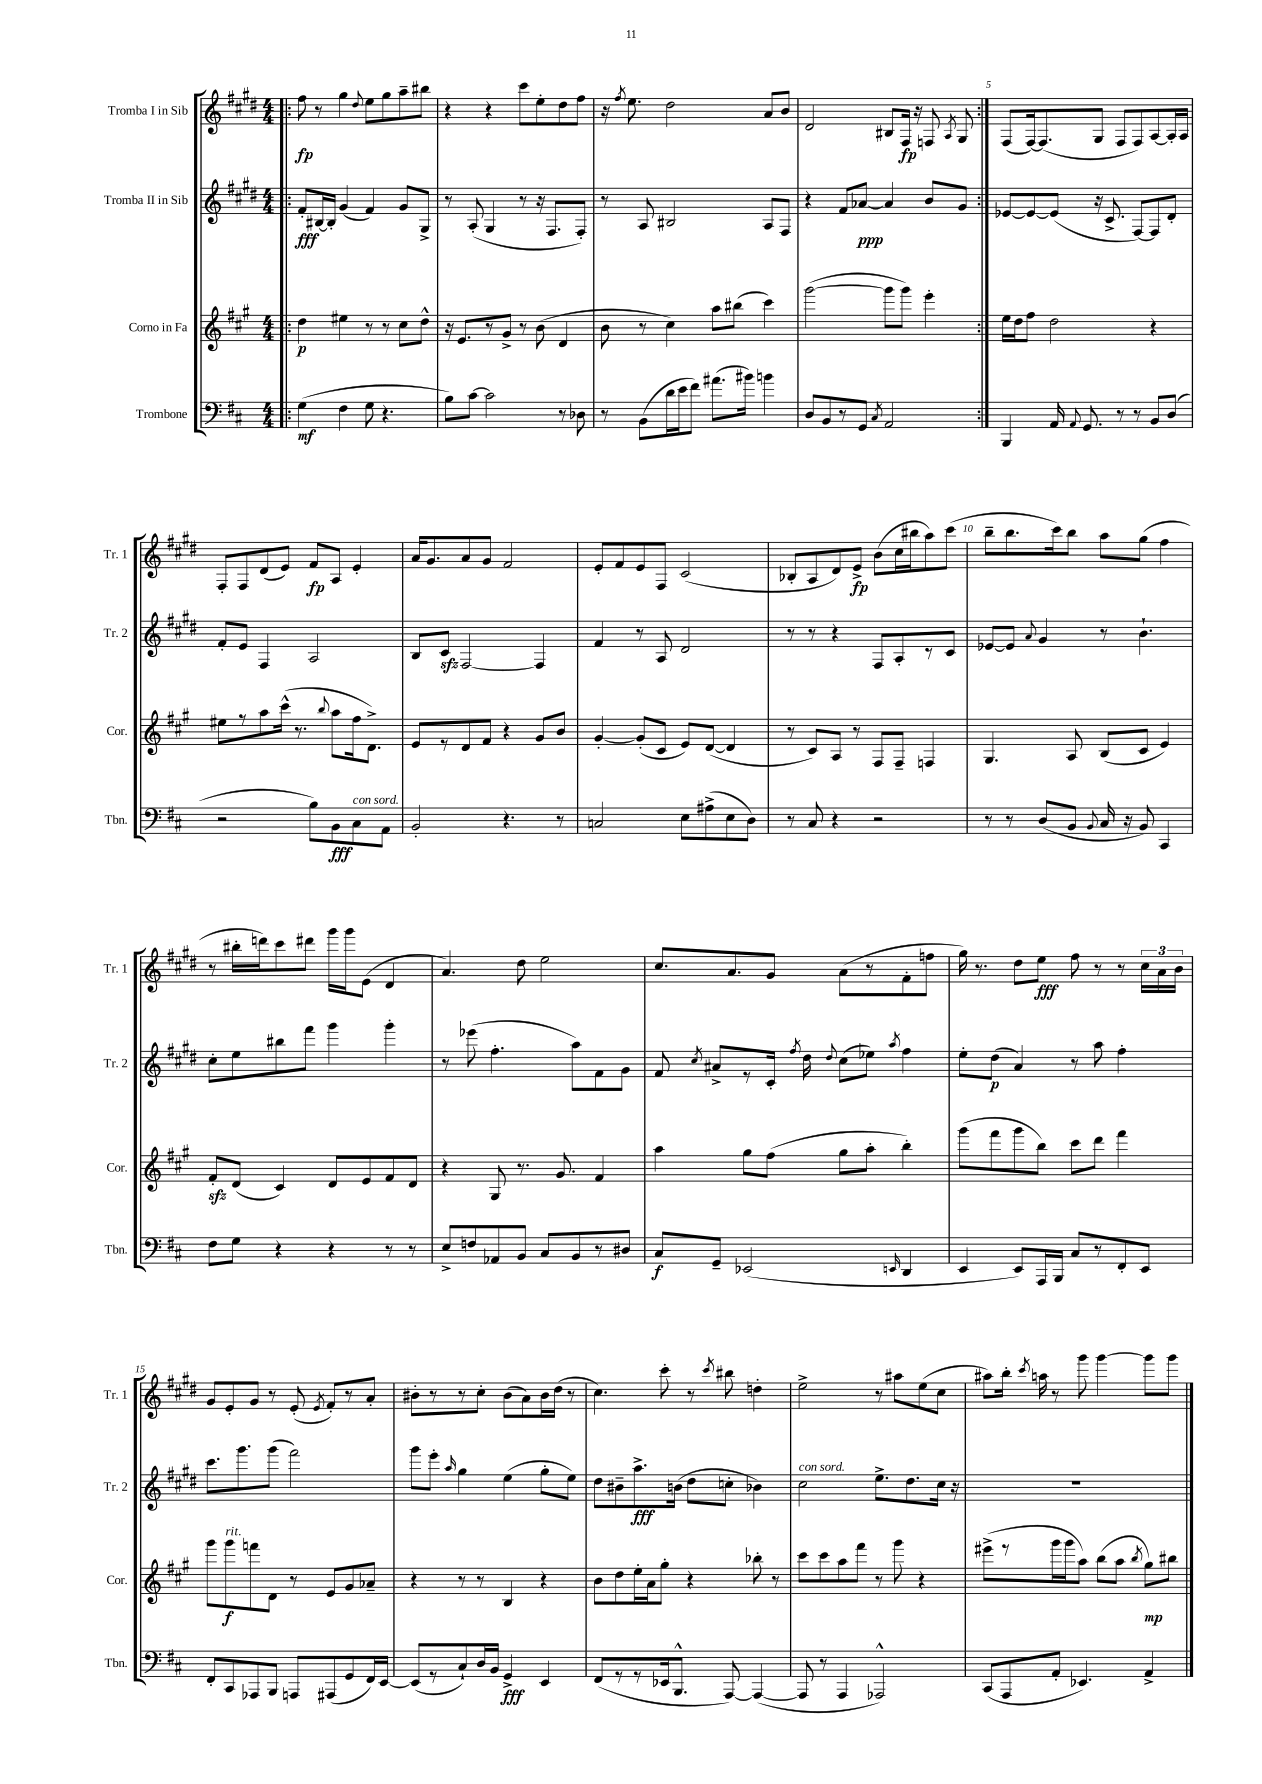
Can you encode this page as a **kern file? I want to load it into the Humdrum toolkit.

**kern	**kern	**kern	**kern
*staff4	*staff3	*staff2	*staff1
*clefF4	*clefG2	*clefG2	*clefG2
*k[f#c#]	*k[f#c#g#]	*k[f#c#g#d#]	*k[f#c#g#d#]
*M4/4	*M4/4	*M4/4	*M4/4
=!|:	=!|:	=!|:	=!|:
(4G	4dd	8f#'	8ff#
.	.	[16B#	8r
.	.	16B#']	.
4F#	4ee#	(4g#	4gg#
.	.	.	8qqdd#
8G	8r	4f#)	8ee
4.r	8r	.	8gg#
.	8cc#	8g#	8aa~
.	8dd^^	8G#^	8bb#
=	=	=	=
8B)	16r	8r	4r
.	8.e	.	.
[8c#	.	(8A'	.
2c#]	8r	4G#	4r
.	8g#^	.	.
.	8r	8r	8ccc#
.	(8b	16r	8ee'
.	.	8.F#	.
8r	4d	.	8dd#
8D-	.	8F#')	8ff#
=	=	=	=
8r	8b	8r	16r
.	.	.	8qff#
.	.	.	8.ee
(8BB	8r	8A	.
16d	4cc#)	2B#	2dd#
16e	.	.	.
8f#)	.	.	.
(8.a#	8aa	.	.
.	(8bb#	.	.
16b#)	.	.	.
4b	4ccc#)	8A	8a
.	.	8F#	8b
=	=	=	=
8D	([2ggg#	4r	2d#
8BB	.	.	.
8r	.	8f#	.
8GG	.	[8a-	.
8qC#	.	.	.
2AA	8ggg#]	4a-]	8B#
.	8ggg#)	.	16F#
.	.	.	16r
.	4eee'	8b	8F
.	.	.	8qA
.	.	8g#	8G#
=:|!	=:|!	=:|!	=:|!
4BBB	16ee	[8e-	(8F#
.	16dd	.	.
.	8ff#	8e-_	[16F#)
.	.	.	(8.F#]
16AA	2dd	(8e-]	.
8qqAA	.	.	.
8.GG	.	.	.
.	.	16r	8G#
.	.	8.c#^	.
8r	.	.	8F#
8r	.	[8F#)	8F#)
8BB	4r	8F#]	[8A
(8D	.	8d#'	16A']
.	.	.	16A
=	=	=	=
2r	8ee#	8f#'	8F#'
.	8r	8e	8F#
.	8aa	4F#	(8d#
.	(16ccc#^^	.	8e)
.	8.r	.	.
8B)	.	2A	8f#
.	8qqbb	.	.
8BB	8aa	.	8A
8C#	16ff#	.	4e'
.	8.d^)	.	.
8AA	.	.	.
=	=	=	=
2BB'	8e	8B	16a
.	.	.	8.g#
.	8r	8c#	.
.	8d	[2F#	8a
.	8f#	.	8g#
4.r	4r	.	2f#
.	8g#	4F#]	.
8r	8b	.	.
=	=	=	=
2C	[4g#'	4f#	8e'
.	.	.	8f#
.	(8g#']	8r	8e
.	8c#	8A	8F#
8E	8e)	2d#	(2c#
(8A#^	([8d	.	.
8E	4d]	.	.
8D)	.	.	.
=	=	=	=
8r	8r	8r	8B-'
8C#	8c#)	8r	8A
4r	8A	4r	8d#)
.	8r	.	8e^
2r	8F#	8F#	(8b
.	8F#~	8A'	16cc#
.	.	.	16bb#
.	4F	8r	8aa)
.	.	8c#	(8ccc#
=	=	=	=
8r	4.G#	[8e-	8bb~
8r	.	8e-]	8.bb
.	.	8qqa	.
(8D	.	4g#	.
.	.	.	16ccc#)
8BB	8A	.	8bb
8qqBB	.	.	.
16C#	(8B	8r	8aa
16r	.	.	.
8BB)	8c#	4.b`	(8gg#
4CC#	4e)	.	4ff#
=	=	=	=
8F#	8f#'	8cc#'	8r
8G	(8d	8ee	16bb#'
.	.	.	16ddd)
4r	4c#)	8bb#	8ccc#
.	.	8fff#	8ddd#
4r	8d	4ggg#	16ggg#
.	.	.	16ggg#
.	8e	.	(8e
8r	8f#	4ggg#'	4d#
8r	8d	.	.
=	=	=	=
8E^	4r	8r	4.a)
8F	.	(8eee-	.
8AA-	8G#	4.ff#'	.
8BB	8.r	.	8dd#
8C#	.	.	2ee
.	8.g#	.	.
8BB	.	8aa)	.
8r	4f#	8f#	.
8D#	.	8g#	.
=	=	=	=
8C#	4aa	8f#	8.cc#
.	.	8qcc#	.
8GG~	.	8a#^	.
.	.	.	8.a
(2EE-	8gg#	8r	.
.	(8ff#	16c#'	8g#
.	.	8qff#	.
.	.	16dd#	.
.	.	8qqdd#	.
.	8gg#	(8cc#	(8a
.	8aa'	8ee-)	8r
16qqEE	.	8qaa	.
4DD	4bb')	4ff#	8f#'
.	.	.	8ff
=	=	=	=
4EE	(8ggg#	8ee'	16gg#)
.	.	.	8.r
.	8fff#	(8dd#	.
8EE)	8ggg#	4a)	8dd#
16AAA	8bb)	.	8ee
16BBB	.	.	.
8C#	8ccc#	8r	8ff#
8r	8ddd	8aa	8r
8FF#'	4fff#	4ff#'	8r
8EE	.	.	24cc#
.	.	.	24a
.	.	.	24b
=	=	=	=
8FF#'	8ggg#	8.ccc#	8g#
8CC#	8ggg#	.	8e'
.	.	8.ggg#	.
8AAA-	8fff	.	8g#
8BBB	8d	(8ggg#	8r
8AAA	8r	2fff#)	(8e'
.	.	.	8qe
(8AAA#	8e	.	8f#')
8GG	8g#	.	8r
16FF#)	8a-~	.	8a'
[16EE	.	.	.
=	=	=	=
(8EE]	4r	8ggg#	8b#'
8r	.	8eee'	8r
.	.	16qqaa	.
8C#`)	8r	4gg#	8r
16D	8r	.	8cc#'
16BB	.	.	.
4GG^	4B	(4ee	(8b#
.	.	.	8a)
4EE	4r	8gg#'	16b#
.	.	.	(16dd#
.	.	8ee)	8r
=	=	=	=
(8FF#	8b	8dd#	4.cc#)
8r	8dd	8b#~	.
8r	16ee'	8.aa^	.
.	16a	.	.
16EE-	8gg#'	.	8ccc#'
8.BBB^^	.	(16b	.
.	4r	8dd#	8r
.	.	.	8qccc#
[8AAA)	.	8cc'	8bb#
(4AAA_	8bb-'	4b-)	4dd'
.	8r	.	.
=	=	=	=
8AAA]	8ccc#	2cc#	2ee^
8r	8ccc#	.	.
4AAA	8aa	.	.
.	8fff#	.	.
2AAA-^^)	8r	8.ee^	8r
.	8ggg#	.	8aa#
.	.	8.dd#	.
.	4r	.	(8ee
.	.	16cc#	8cc#
.	.	16r	.
=	=	=	=
(8CC#	(8eee#^	1r	8aa#)
8AAA	8r	.	16bb'
.	.	.	8qccc#
.	.	.	16aa
8AA'	16ggg#	.	8r
.	16ggg#	.	.
4.EE-)	8aa)	.	8ggg#
.	(8bb	.	[4ggg#
.	8aa	.	.
.	8qbb	.	.
4AA^	8gg#)	.	8ggg#]
.	8bb#	.	8ggg#
==	==	==	==
*-	*-	*-	*-
